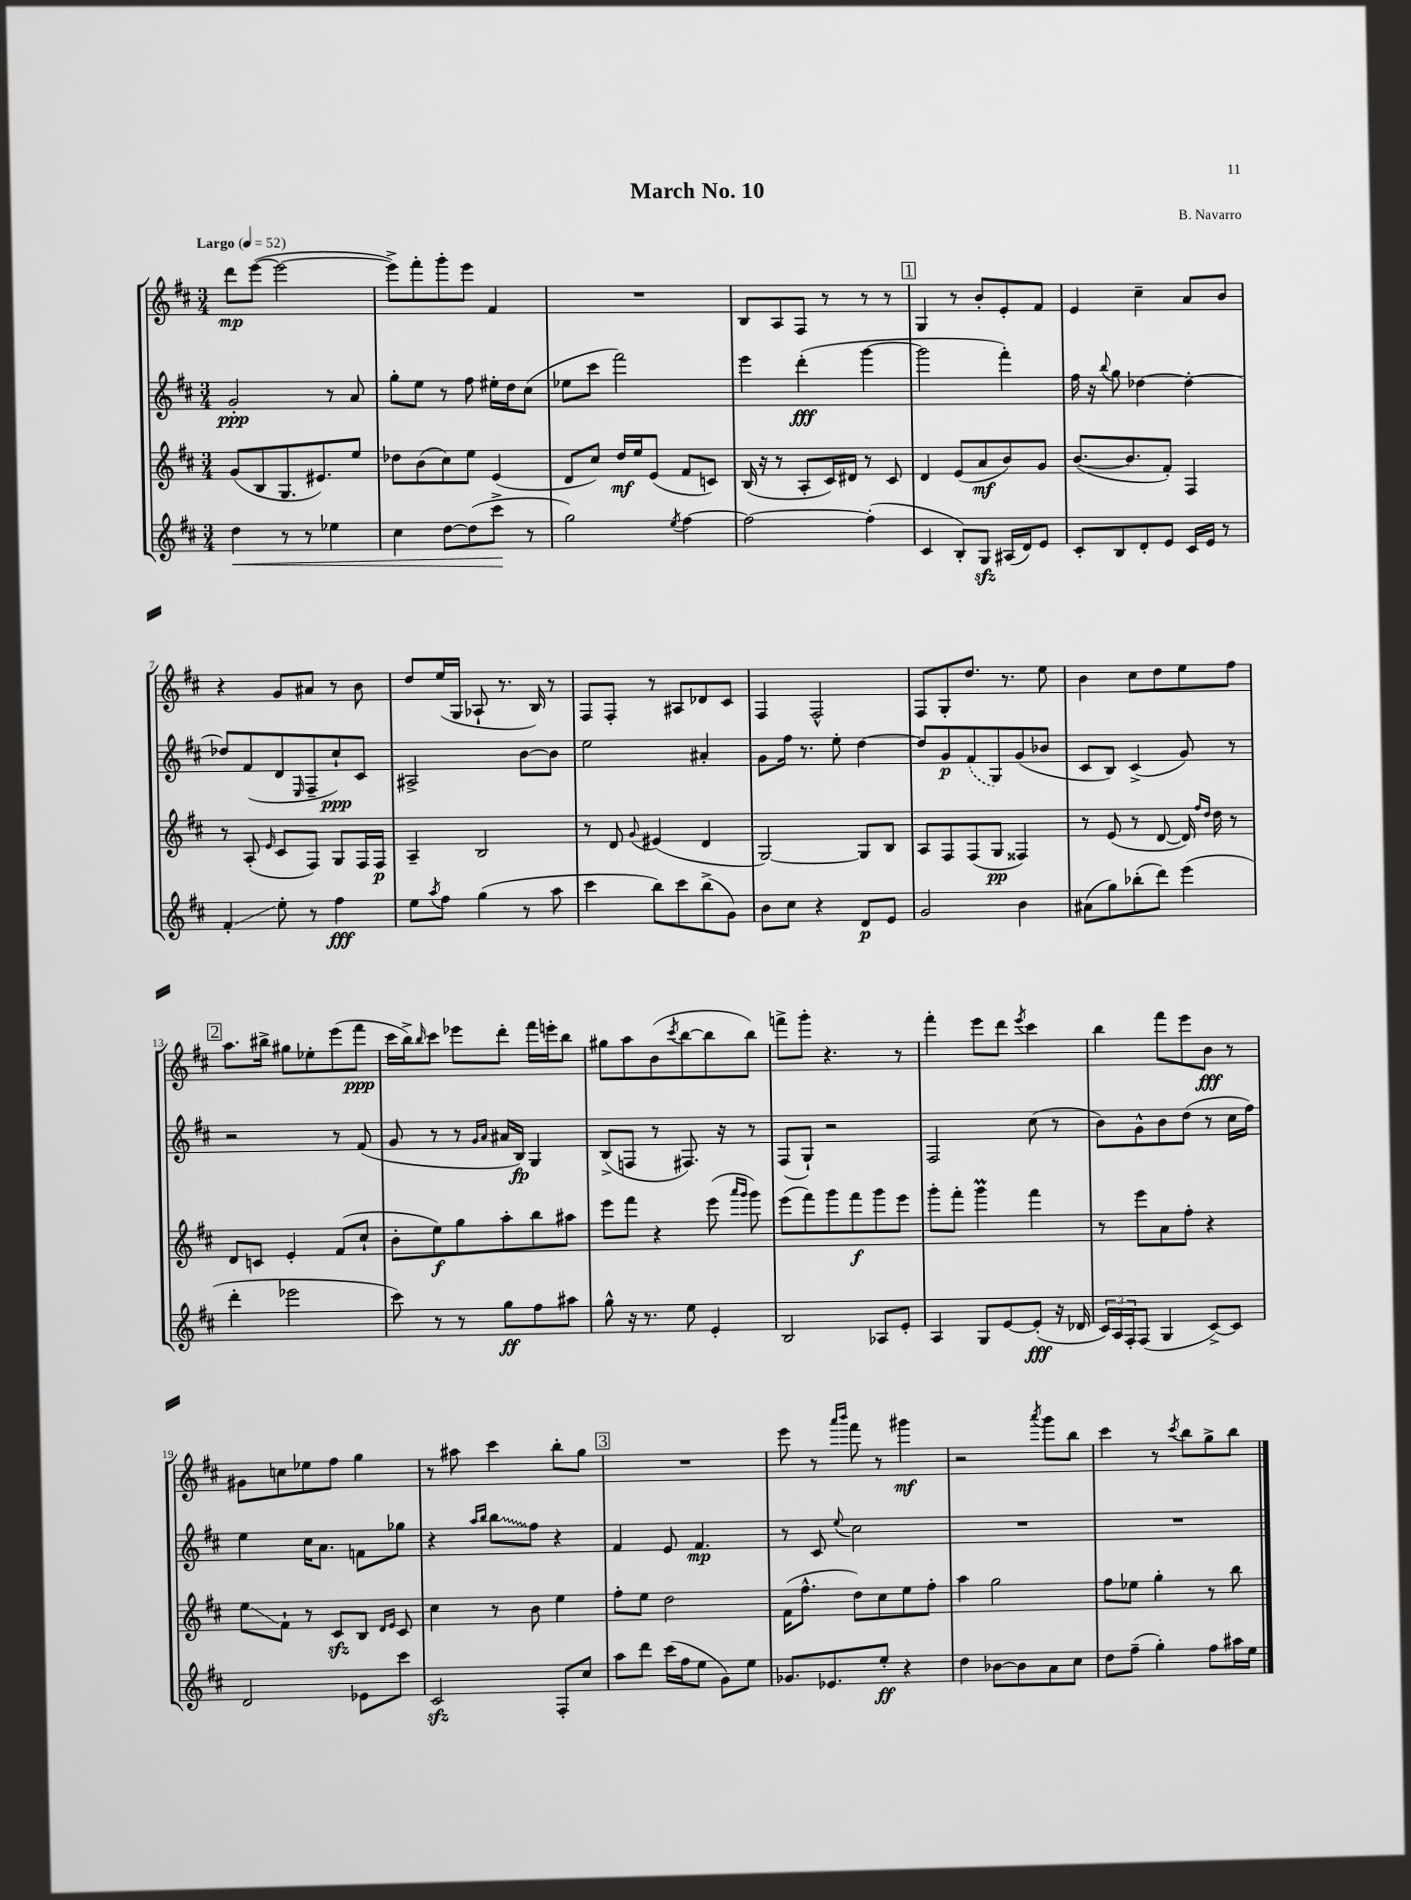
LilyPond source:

\header { title = "March No. 10" composer = "B. Navarro" }
<<
\new StaffGroup <<
\new Staff = "s0" {
    \clef treble \key d \major \numericTimeSignature \time 3/4 \tempo "Largo" 4 = 52
    d'''8\mp e'''8~( e'''2~ |
    e'''8->) fis'''8-. g'''8-. e'''8 fis'4 |
    R2. |
    b8 a8 fis8 r8 r8 r8 |
    \mark \markup { \box "1" } g4 r8 b'8-. e'8-. fis'8 |
    e'4 cis''4-- a'8 b'8 |
    r4 g'8 ais'8 r8 b'8 |
    d''8 e''16( g16 aes8-! r8. b16) r8 |
    fis8 fis8-. r8 ais8 des'8 cis'8 |
    fis4 fis2-^ |
    fis8 g8-. d''8. r8. e''8 |
    b'4 cis''8 d''8 e''8 fis''8 |
    \mark \markup { \box "2" } a''8. bis''16-> gis''8 ees''8-. e'''8( fis'''8\ppp |
    cis'''16 b''16->) \grace { b''16 } cis'''8 ees'''8 d'''8-. fis'''16 e'''16-. b''8 |
    gis''8 a''8 b'8( \acciaccatura { cis'''8 } b''8~ b''8 b''8) |
    f'''8-> g'''8-. r4. r8 |
    fis'''4-. e'''8 d'''8 \acciaccatura { e'''8 } cis'''4 |
    b''4 fis'''8 e'''8 b'8\fff r8 |
    gis'8 c''8 ees''8 fis''8 g''4 |
    r8 ais''8 cis'''4 b''8-. g''8 |
    \mark \markup { \box "3" } R2. |
    e'''8 r8 \grace { a'''16 b'''16 } fis'''8 r8 gis'''4\mf |
    r2 \acciaccatura { a'''8 } g'''8 b''8 |
    cis'''4 r8 \acciaccatura { cis'''8 } b''8 g''8-> b''8 \bar "|." |
}
\new Staff = "s1" {
    \clef treble \key d \major \numericTimeSignature \time 3/4
    g'2-.\ppp r8 a'8 |
    g''8-. e''8 r8 fis''8 eis''16-. d''16 cis''8( |
    ees''8 cis'''8 fis'''2) |
    e'''4 d'''4-.\fff( g'''4~ |
    \mark \markup { \box "1" } g'''2 fis'''4-.) |
    fis''16 r16 \appoggiatura { b''8 } g''8 des''4~ des''4~-. |
    des''8 fis'8( d'8 \grace { e16 } fis8-- cis''8-!\ppp) cis'8 |
    ais2-> b'8~ b'8 |
    e''2 ais'4-. |
    g'8 fis''16 r8. e''8-. d''4~ |
    d''8 g'8\p \once \slurDashed fis'8( g8) g'8( bes'8 |
    cis'8 b8) cis'4->( g'8) r8 |
    \mark \markup { \box "2" } r2 r8 fis'8( |
    g'8 r8 r8 \grace { g'16 a'16 } ais'16 b16\fp) g4 |
    b8->( f8 r8 fis8.) r16 r8 |
    fis8( g8-!) r2 |
    fis2 cis''8( r8 |
    b'8) g'8-^ b'8 d''8( r8 cis''16 fis''16) |
    e''4 cis''16 a'8. f'8 ges''8 |
    r4 \grace { a''16 b''16 } \once \override Glissando.style = #'zigzag b''8\glissando fis''8 r4 |
    \mark \markup { \box "3" } fis'4 e'8 fis'4.\mp |
    r8 cis'8 \appoggiatura { e''8 } cis''2 |
    R2. |
    R2. \bar "|." |
}
\new Staff = "s2" {
    \clef treble \key d \major \numericTimeSignature \time 3/4
    g'8( b8 g8. eis'8.) e''8 |
    des''8 b'8( cis''8) e''8 e'4( |
    d'8 cis''8) d''16\mf e''16 e'8( fis'8 c'8) |
    b16( r16 r8 a8-. cis'16) dis'16 r8 cis'8 |
    \mark \markup { \box "1" } d'4 e'8( a'8\mf b'8) g'8 |
    b'8.~( b'8. fis'8-.) fis4 |
    r8 a8-.( \grace { e'16 } cis'8 fis8) g8 fis16 fis16\p |
    a4-- b2 |
    r8 d'8 \appoggiatura { g'8 } eis'4( d'4 |
    g2~) g8 b8 |
    a8 fis8 fis8( g8\pp fisis4) |
    r8 e'8( r8 d'8~ d'16) \grace { fis''16 d''16 } d''16 r8 |
    \mark \markup { \box "2" } d'8 c'8 e'4-. fis'8( cis''8-! |
    b'8-. e''8\f) g''8 a''8-. b''8 ais''8 |
    e'''8 fis'''8 r4 e'''8( \grace { a'''16 g'''16 } g'''8) |
    e'''8( fis'''8) g'''8 fis'''8\f g'''8 e'''8 |
    g'''8-. fis'''8-. g'''4\prall fis'''4 |
    r8 e'''8 a'8 fis''8-. r4 |
    e''8\glissando fis'8-! r8 cis'8\sfz b8 \grace { d'16 e'16 } cis'8 |
    cis''4 r8 b'8 e''4 |
    \mark \markup { \box "3" } fis''8-. e''8 d''2 |
    fis'16( fis''8.-^ d''8) cis''8 e''8 fis''8-. |
    a''4 g''2 |
    fis''8 ees''8 g''4-. r8 b''8 \bar "|." |
}
\new Staff = "s3" {
    \clef treble \key d \major \numericTimeSignature \time 3/4
    d''4\< r8 r8 ees''4 |
    cis''4 d''8~ d''8( cis'''8->\! r8 |
    g''2) \acciaccatura { e''8 } fis''4~ |
    fis''2~ fis''4-.( |
    \mark \markup { \box "1" } cis'4 b8-.) g8\sfz ais16( d'16) e'8 |
    cis'8-. b8 d'8-. e'8 cis'16 e'16 r8 |
    fis'4-.\glissando e''8-. r8 fis''4\fff |
    e''8 \acciaccatura { a''8 } fis''8 g''4( r8 a''8 |
    cis'''4 b''8) cis'''8 b''8->( g'8) |
    b'8 cis''8 r4 d'8\p e'8 |
    g'2 b'4 |
    ais'8( g''8) bes''8-.( d'''8) e'''4( |
    \mark \markup { \box "2" } d'''4-. ees'''2 |
    cis'''8) r8 r8 g''8\ff fis''8 ais''8 |
    g''8-^ r16 r8. e''8 e'4-. |
    b2 aes8 e'8-. |
    a4 g8 e'8~ e'8-.\fff( r16 des'16 |
    \tuplet 3/2 { cis'16) a16 fis16-. } fis8( g4 cis'8~->) cis'8 |
    d'2 ees'8 cis'''8 |
    cis'2\sfz fis8-. cis''8 |
    \mark \markup { \box "3" } a''8 d'''8 cis'''16( fis''16 e''8 g'8) e''8 |
    ges'8. ees'8. e''8-.\ff r4 |
    d''4 bes'8~ bes'8 a'8 cis''8 |
    d''8 fis''8--( g''4-.) fis''8 ais''16 e''16 \bar "|." |
}
>>
>>
